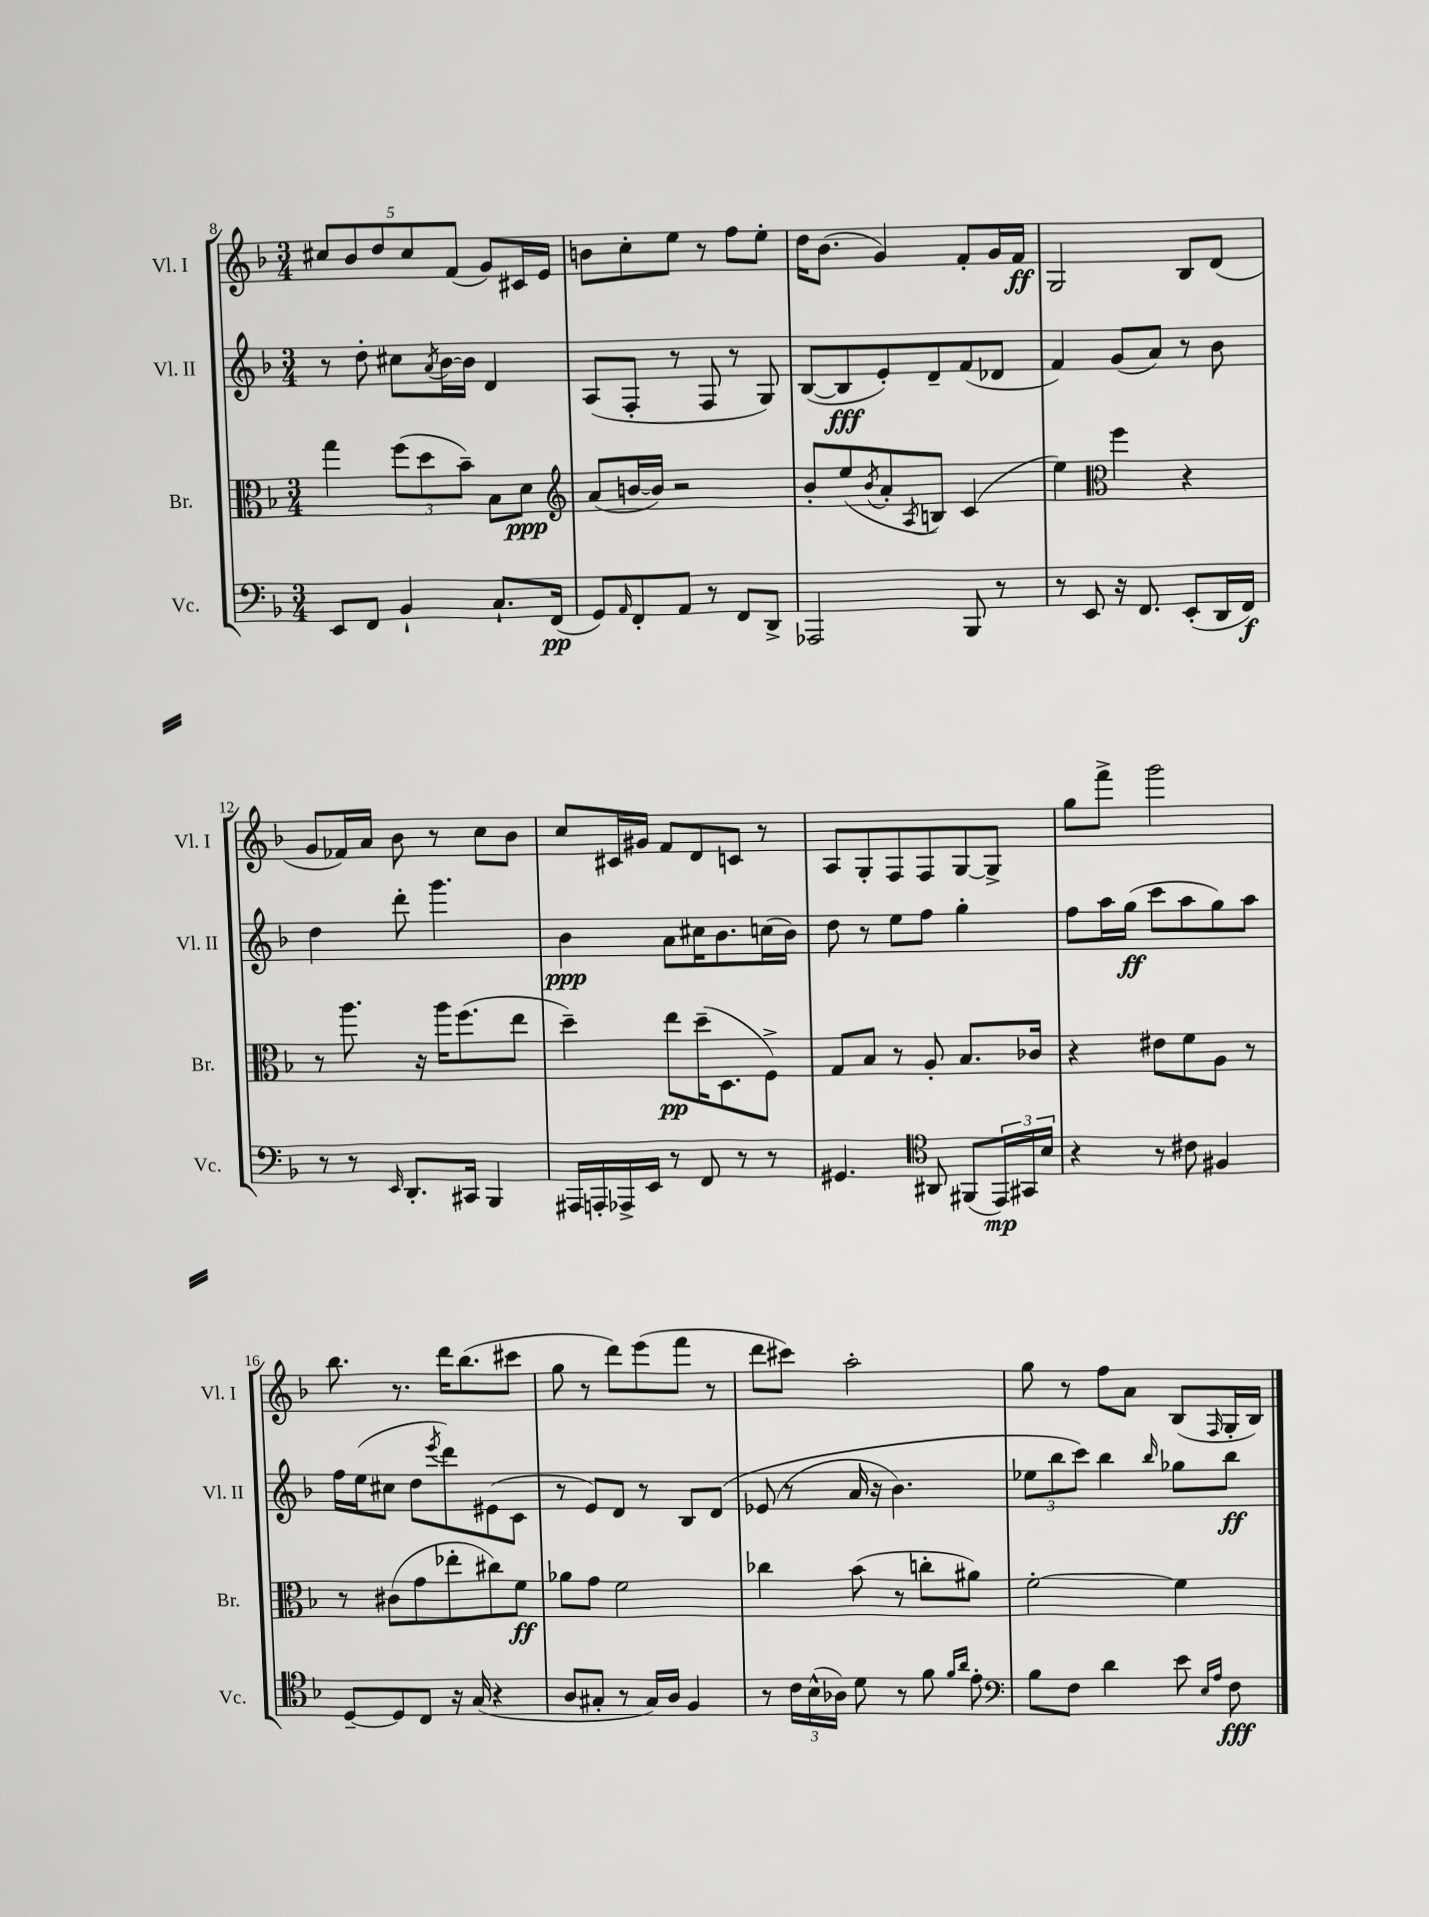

**kern	**dynam	**kern	**dynam	**kern	**dynam	**kern	**dynam
*part4	*part4	*part3	*part3	*part2	*part2	*part1	*part1
*staff4	*staff4	*staff3	*staff3	*staff2	*staff2	*staff1	*staff1
*I"Vc.	*	*I"Br.	*	*I"Vl. II	*	*I"Vl. I	*
*I'Vc.	*	*I'Br.	*	*I'Vl. II	*	*I'Vl. I	*
*clefF4	*	*clefC3	*	*clefG2	*	*clefG2	*
*k[b-]	*	*k[b-]	*	*k[b-]	*	*k[b-]	*
*M3/4	*	*M3/4	*	*M3/4	*	*M3/4	*
=8	=8	=8	=8	=8	=8	=8	=8
8EE/L	.	4gg\	.	8r	.	10cc#X/L	.
.	.	.	.	.	.	10b-/	.
8FF/J	.	.	.	8dd'\	.	.	.
.	.	.	.	.	.	10dd/	.
4BB-`/	.	(12ff\L	.	8cc#X\L	.	.	.
.	.	.	.	.	.	10cc#/	.
.	.	12dd\	.	.	.	.	.
.	.	.	.	8qa/	.	.	.
.	.	.	.	[16b-\L	.	.	.
.	.	.	.	.	.	(10f/J	.
.	.	12b-~\J)	.	.	.	.	.
.	.	.	.	16b-\JJ]	.	.	.
8.C`/L	.	8B-\L	.	4d/	.	8g/L)	.
.	.	8d\J	ppp	.	.	16c#X/L	.
(16FF/Jk	pp	.	.	.	.	16e/JJ	.
=9	=9	=9	=9	=9	=9	=9	=9
*	*	*clefG2	*	*	*	*	*
8GG/L)	.	(8a/L	.	(8A/L	.	8bn\L	.
16qqAA/	.	.	.	.	.	.	.
8FF'/	.	[16bn/L	.	8F'/J	.	8cc'\	.
.	.	16b/JJ])	.	.	.	.	.
8AA/J	.	2r	.	8r	.	8ee\J	.
8r	.	.	.	8F/	.	8r	.
8FF/L	.	.	.	8r	.	8ff\L	.
8DD^/J	.	.	.	8G/)	.	8ee'\J	.
=10	=10	=10	=10	=10	=10	=10	=10
2AAA-X/	.	8b-'/L	.	([8B-/L	.	16dd\KL	.
.	.	.	.	.	.	(8.b-\J	.
.	.	(8ee/	.	8B-/]	fff	.	.
.	.	8qb-/	.	.	.	.	.
.	.	8a'/	.	8e'/)	.	4g/)	.
.	.	8qA/	.	.	.	.	.
.	.	8Bn/J)	.	8d~/	.	.	.
8BBB-/	.	(4c/	.	(8f/	.	8f'/L	.
8r	.	.	.	8d-X/J	.	16g/L	.
.	.	.	.	.	.	16f/JJ	ff
=11	=11	=11	=11	=11	=11	=11	=11
8r	.	4ee\)	.	4f/)	.	2G/	.
8EE/	.	.	.	.	.	.	.
*	*	*clefC3	*	*	*	*	*
16r	.	4ff\	.	(8g/L	.	.	.
8.FF/	.	.	.	.	.	.	.
.	.	.	.	8a/J)	.	.	.
(8EE'/L	.	4r	.	8r	.	8B-/L	.
16DD/L	.	.	.	8b-\	.	(8d/J	.
16FF/JJ)	f	.	.	.	.	.	.
!!LO:LB:g=z
=12	=12	=12	=12	=12	=12	=12	=12
8r	.	8r	.	4dd\	.	8g/L	.
8r	.	8.aa\	.	.	.	16f-X/L)	.
.	.	.	.	.	.	16a/JJ	.
16qqEE/	.	.	.	.	.	.	.
8.DD'/L	.	.	.	8ddd'\	.	8b-\	.
.	.	16r	.	.	.	.	.
.	.	16aa\KL	.	4.ggg\	.	8r	.
16CC#X/Jk	.	(8.ff\	.	.	.	.	.
4BBB-/	.	.	.	.	.	8cc\L	.
.	.	8ee\J	.	.	.	8b-\J	.
=13	=13	=13	=13	=13	=13	=13	=13
16AAA#X/LL	.	4dd~\)	.	4b-\	ppp	8cc/L	.
16AAAn'/	.	.	.	.	.	.	.
16AAA-X^/	.	.	.	.	.	16c#X/L	.
16EE/JJ	.	.	.	.	.	16g#X/JJ	.
8r	.	8ee\L	pp	8a\L	.	8f/L	.
8FF/	.	(16dd~\K	.	16cc#X\K	.	8d/	.
.	.	8.D\	.	8.b-\	.	.	.
8r	.	.	.	.	.	8cn/J	.
8r	.	8F^\J)	.	(16ccn\L	.	8r	.
.	.	.	.	16b-\JJ)	.	.	.
=14	=14	=14	=14	=14	=14	=14	=14
4.GG#X/	.	8G/L	.	8dd\	.	8A/L	.
.	.	8B-/J	.	8r	.	8G'/	.
.	.	8r	.	8ee\L	.	8F/	.
*clefC4	*	*	*	*	*	*	*
8AA#X/	.	8A'/	.	8ff\J	.	8F/	.
(8FF#X/L	.	8.B-/L	.	4gg'\	.	[8G/	.
24EE/L)	mp	.	.	.	.	8G^/J]	.
24GG#X/	.	.	.	.	.	.	.
.	.	16c-X/Jk	.	.	.	.	.
24B-/JJ	.	.	.	.	.	.	.
=15	=15	=15	=15	=15	=15	=15	=15
4r	.	4r	.	8ff\L	.	8gg\L	.
.	.	.	.	16aa\L	.	8fff^\J	.
.	.	.	.	(16gg\JJ	ff	.	.
8r	.	8e#X\L	.	8ccc\L	.	2ggg\	.
8c#X\	.	8f\	.	8aa\	.	.	.
4F#X/	.	8A\J	.	8gg\)	.	.	.
.	.	8r	.	8aa\J	.	.	.
!!LO:LB:g=z
=16	=16	=16	=16	=16	=16	=16	=16
[8D~/L	.	8r	.	16ff\LL	.	8.bb-\	.
.	.	.	.	(16ee\J	.	.	.
8D/]	.	(8c#X\L	.	8cc#X\J	.	.	.
.	.	.	.	.	.	8.r	.
8C/J	.	8g\	.	8dd\L	.	.	.
.	.	.	.	8qeee/	.	.	.
16r	.	8ee-X'\	.	8ddd\)	.	16ddd\KL	.
(16G/	.	.	.	.	.	(8.bb-\	.
4r	.	8cc#X\)	.	(8e#X\	.	.	.
.	.	8f\J	ff	8c\J	.	8ccc#X\J	.
=17	=17	=17	=17	=17	=17	=17	=17
8A/L	.	8a-X\L	.	8r	.	8gg\	.
8G#X'/J	.	8g\J	.	8e/L)	.	8r	.
8r	.	2f\	.	8d/J	.	8ddd\L)	.
16G#/LL)	.	.	.	8r	.	(8eee\	.
16A/JJ	.	.	.	.	.	.	.
4F/	.	.	.	8B-/L	.	8fff\J	.
.	.	.	.	(8d/J	.	8r	.
=18	=18	=18	=18	=18	=18	=18	=18
8r	.	4cc-X\	.	(8e-X/	.	8ddd\L	.
24c\LL	.	.	.	8r	.	8ccc#X\J)	.
(24B-^^\	.	.	.	.	.	.	.
24A-X\JJ)	.	.	.	.	.	.	.
8d\	.	(8b-\	.	16a/	.	2aa'\	.
.	.	.	.	16r	.	.	.
8r	.	8r	.	4.b-\)	.	.	.
8f\	.	8ccn'\L	.	.	.	.	.
16qqf/LL	.	.	.	.	.	.	.
16qqa/JJ	.	.	.	.	.	.	.
8e'\	.	8a#X\J)	.	.	.	.	.
=19	=19	=19	=19	=19	=19	=19	=19
*clefF4	*	*	*	*	*	*	*
8B-\L	.	[2f'\	.	12ee-X\L	.	8gg\	.
.	.	.	.	12bb-\	.	.	.
8F\J	.	.	.	.	.	8r	.
.	.	.	.	12ccc\J)	.	.	.
4d\	.	.	.	4bb-\	.	8ff\L	.
.	.	.	.	.	.	8a\J	.
.	.	.	.	16qqbb-/	.	.	.
8e\	.	4f\]	.	8gg-X\L	.	(8B-/L	.
16qqE/LL	.	.	.	.	.	.	.
16qqA/JJ	.	.	.	.	.	16qqF/	.
8F\	fff	.	.	8bb-\J	ff	16G'/L	.
.	.	.	.	.	.	16B-/JJ)	.
==	==	==	==	==	==	==	==
*-	*-	*-	*-	*-	*-	*-	*-
